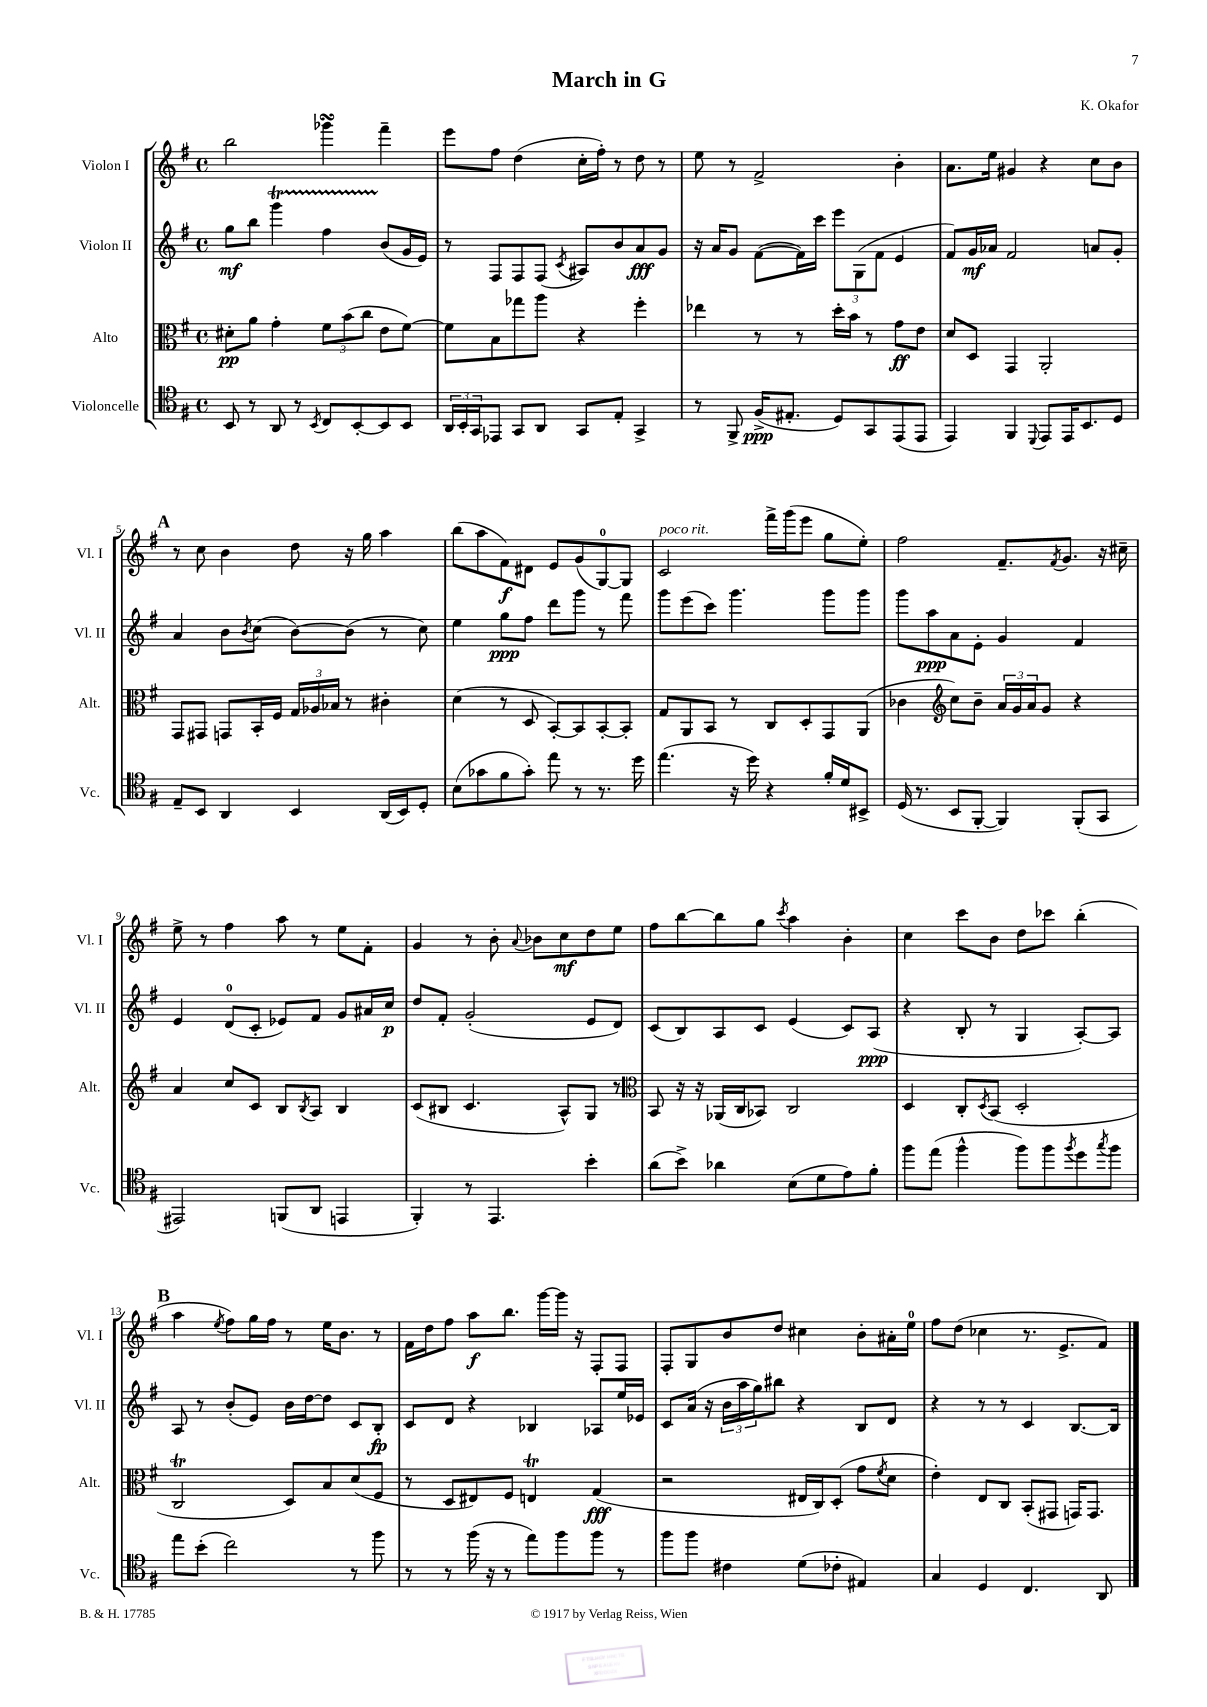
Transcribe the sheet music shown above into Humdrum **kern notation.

**kern	**kern	**kern	**kern
*staff4	*staff3	*staff2	*staff1
*clefC4	*clefC3	*clefG2	*clefG2
*k[f#]	*k[f#]	*k[f#]	*k[f#]
*M4/4	*M4/4	*M4/4	*M4/4
*met(c)	*met(c)	*met(c)	*met(c)
8BB/	8d#'\L	8gg\L	2bb\
8r	8a\J	8bb\J	.
8AA/	4g'\	4ggg\	.
8r	.	.	.
8qBB/	.	.	.
8C/L	12f#\L	4ff#\	4ggg-\
.	(12b\	.	.
[8BB'/	.	.	.
.	12cc\J	.	.
8BB/]	8e\L	(8b/L	4fff#~\
8BB/J	[8f#\J)	16g/L	.
.	.	16e/JJ)	.
=	=	=	=
24AA/LL	8f#\]L	8r	8eee\L
24BB'/	.	.	.
24GG/J	.	.	.
8EE-/J	8B\	8F#/L	8ff#\J
8GG/L	8gg-\	8F#/	(4dd\
8AA/J	8aa\J	(8F#/J	.
.	.	8qc/	.
8GG/L	4r	8A#/L)	16cc'\LL
.	.	.	16ff#'\JJ)
8E'/J	.	8b/	8r
4GG^/	4ff#'\	8a/	8dd\
.	.	8g/J	8r
=	=	=	=
8r	4ee-\	16r	8ee\
.	.	16a/LK	.
8FF#^/	.	8g/J	8r
(16F#^/LK	8r	([8f#\L	2f#^/
8.E#'/J	.	.	.
.	8r	16f#\]L)	.
.	.	16ccc\JJ	.
8D/L)	16dd'\LL	12eee\L	.
.	16b\JJ	.	.
.	.	(12G\	.
8GG/	8r	.	.
.	.	12f#\J	.
(8EE/	8g\L	4e/	4b'\
8EE/J	8e\J	.	.
=	=	=	=
4EE/)	8d/L	8f#/L)	8.a\L
.	8D/J	16g/L	.
.	.	16a-/JJ	16ee\Jk
4FF#/	4GG/	2f#/	4g#/
8qqDD/	.	.	.
8EE/L	2AA'/	.	4r
16EE/K	.	.	.
8.BB/	.	.	.
.	.	8a/L	8cc\L
8D/J	.	8g'/J	8b\J
=	=	=	=
8E~/L	8GG/L	4a/	8r
8BB/J	8GG#/J	.	8cc\
4AA/	8GG/L	8b\L	4b\
.	.	8qb/	.
.	16BB'/L	(8cc\J	.
.	16F#/JJ	.	.
4BB/	24G/LL	[8b\L)	8dd\
.	24A-/	.	.
.	24B-/JJ	.	.
.	8r	(8b\]J	16r
.	.	.	16gg\
(16AA/LL	4c#'\	8r	4aa\
16BB/J)	.	.	.
8D'/J	.	8cc\)	.
=	=	=	=
(8B\L	(4d\	4ee\	(8bb\L
8g-\	.	.	8aa\
8f#\	8r	8gg\L	8f#\)
8g-'\J)	8D/	8ff#\J	8d#\J
8ee\	[8BB'/L)	8ddd\L	8e/L
8r	8BB/]	8ggg\J	(8g/
8.r	[8BB'/	8r	[8G/)
.	8BB'/]J	8fff#\	8G/]J
16dd\	.	.	.
=	=	=	=
(4.ee\	8G/L	8ggg\L	2c/
.	8AA/	(8eee\	.
.	8BB/J	8ccc\J)	.
16r	8r	4.ggg\	.
16dd\)	.	.	.
4r	8C/L	.	16fff#^\LL
.	.	.	(16ggg\J
.	8D'/	.	8eee\J
16f#'/LL	8GG/	8ggg\L	8gg\L
16d/J	.	.	.
8BB#^/J	(8AA/J	8ggg\J	8ee'\J)
=	=	=	=
(16D/	4c-\	8ggg\L	2ff#\
8.r	.	.	.
.	.	8aa\	.
*	*clefG2	*	*
8BB/L	8cc\L)	8a\	.
[8FF#'/J	8b~\J	8e'\J	.
4FF#/])	24a/LL	4g/	8.f#~/L
.	24g/	.	.
.	24a/J	.	.
.	8g/J	.	.
.	.	.	8qf#/
.	.	.	8.g/J
(8FF#'/L	4r	4f#/	.
8GG/J	.	.	16r
.	.	.	16cc#~\
=	=	=	=
2EE#/)	4a/	4e/	8ee^\
.	.	.	8r
.	8cc/L	(8d/L	4ff#\
.	8c/J	8c'/J	.
(8FF/L	8B/L	8e-/L)	8aa\
.	8qB/	.	.
8AA/J	8A/J	8f#/J	8r
4EE/	4B/	8g/L	8ee\L
.	.	16a#/L	8f#'\J
.	.	16cc/JJ	.
=	=	=	=
4FF#'/)	(8c/L	8dd/L	4g/
.	8B#/J	8f#'/J	.
8r	4.c/	(2g'/	8r
4.EE/	.	.	8b'\
.	.	.	8qqa/
.	.	.	8b-\L
.	8A^^/L)	.	8cc\
4b'\	8G/J	8e/L	8dd\
.	8r	8d/J)	8ee\J
=	=	=	=
*	*clefC3	*	*
(8a\L	8BB/	(8c/L	8ff#\L
8b^\J)	16r	8B/)	[8bb\
.	16r	.	.
4a-\	(16AA-/LL	8A/	8bb\]
.	16C/J	.	.
.	8BB-/J)	8c/J	8gg\J
.	.	.	8qccc/
(8B\L	2C/	(4e/	4aa\
8d\	.	.	.
8e\)	.	8c/L)	4b'\
8f#'\J	.	(8A/J	.
=	=	=	=
8ff#\L	4D/	4r	4cc\
(8ee\J	.	.	.
4ff#^^\	8C'/L	8B'/	8ccc\L
.	8qD/	.	.
.	(8BB/J	8r	8b\J
8ff#\L)	2D'/	4G/	8dd\L
8ff#\	.	.	8ccc-\J
8qff#/	.	.	.
8dd\	.	[8A'/L)	(4bb'\
8qgg/	.	.	.
8ff#\J	.	8A/]J	.
=	=	=	=
8ee\L	2C/	8A/	4aa\
(8b'\J	.	8r	.
.	.	.	8qee/
2cc\)	.	(8b'/L	8ff#\L)
.	.	8e/J)	16gg\L
.	.	.	16ff#\JJ
.	8D/L)	16b\LL	8r
.	.	[16dd\J	.
.	8B/	8dd\]J	16ee\LK
.	.	.	8.b\J
8r	(8d/	8c/L	.
8ff#\	8F#/J	8B'/J	8r
=	=	=	=
8r	8r	8c/L	16f#\LL
.	.	.	16dd\J
8r	8D/L	8d/J	8ff#\J
(16ff#\	8E#/)	4r	8aa\L
16r	.	.	.
8r	8F#/J	.	8.bb\J
8ee\L)	4E/	4B-/	.
.	.	.	[16ggg\LL
8ff#\	.	.	16ggg\]JJ
.	.	.	16r
8ff#\J	(4G/	8A-/L	8F#'/L
8r	.	16ee/L	8F#/J
.	.	16e-/JJ	.
=	=	=	=
8ff#\L	2r	8c/L	8F#'/L
8ff#\J	.	(16a/Jk	8G/
.	.	16r	.
4c#\	.	24b\LL	8b/
.	.	24aa\	.
.	.	24gg\J)	.
.	.	8bb#\J	8dd/J
(8d\L	16E#/LL	4r	4cc#\
.	16C/J)	.	.
8c-'\J	(8D'/J	.	.
4E#/)	8g\L	8B/L	8b'\L
.	8qf#/	.	.
.	8d\J	8d/J	16a#'\L
.	.	.	16ee\JJ
=	=	=	=
4G/	4e'\)	4r	8ff#\L
.	.	.	(8dd\J
4D/	8E/L	8r	4cc-\
.	8C/J	8r	.
4.C/	(8BB'/L	4c/	8.r
.	8GG#/J	.	.
.	.	.	8.e^/L
.	16GG/LK)	[8.B/L	.
.	8.GG/J	.	.
8AA/	.	.	8f#/J)
.	.	16B/]Jk	.
==	==	==	==
*-	*-	*-	*-
